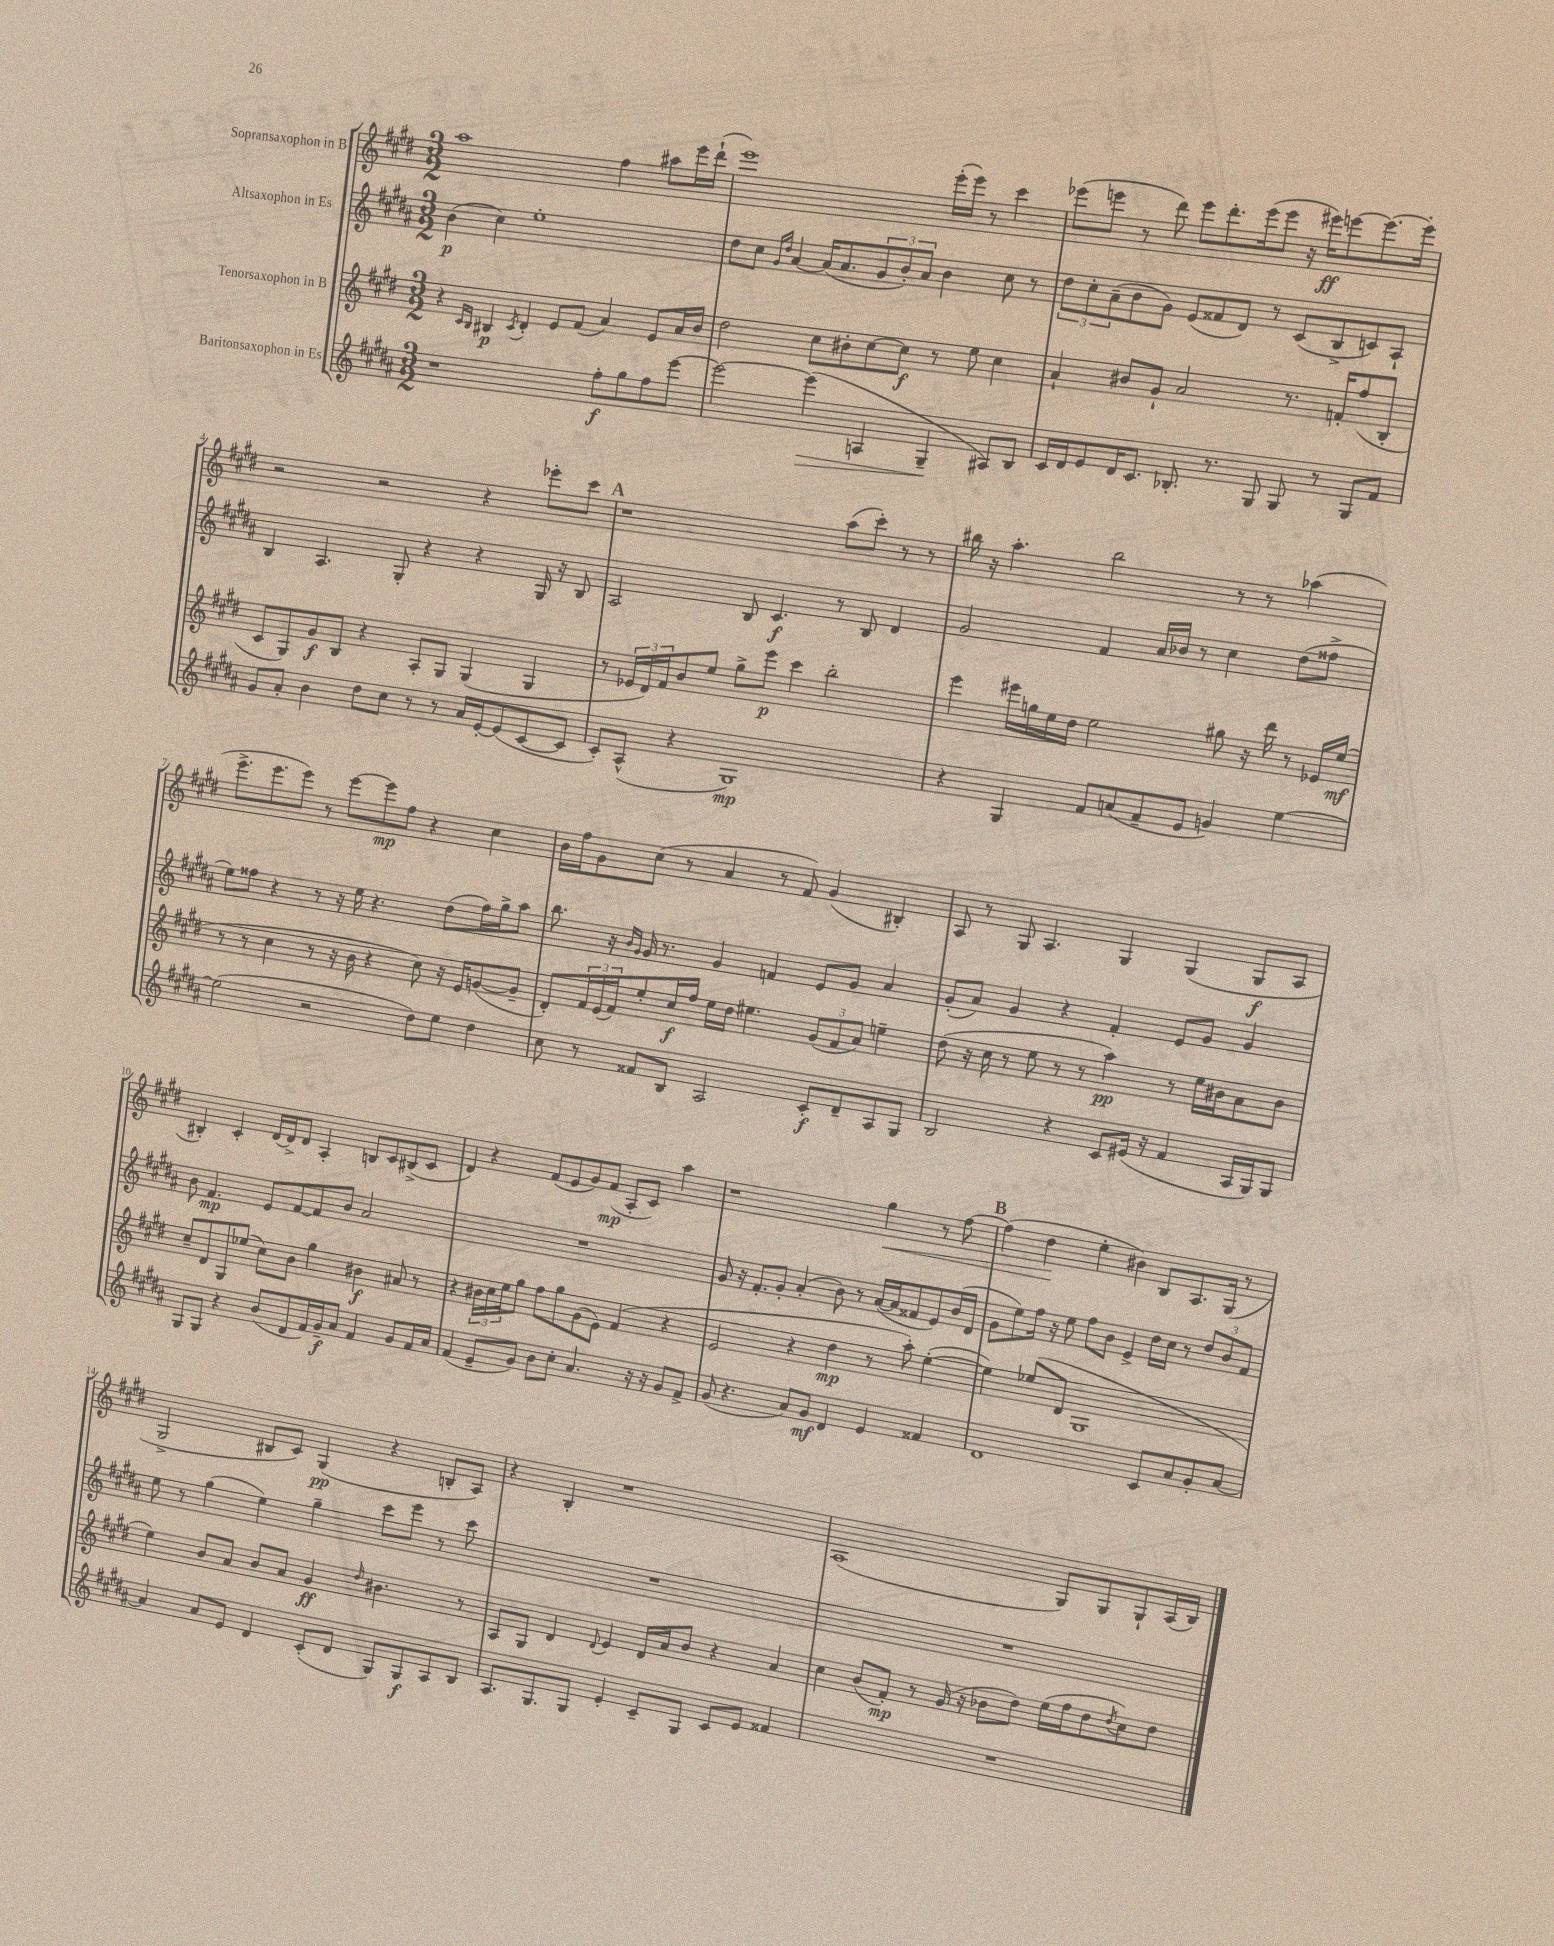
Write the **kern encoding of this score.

**kern	**dynam	**kern	**dynam	**kern	**dynam	**kern	**dynam
*part4	*part4	*part3	*part3	*part2	*part2	*part1	*part1
*staff4	*staff4	*staff3	*staff3	*staff2	*staff2	*staff1	*staff1
*I"Baritonsaxophon in Es	*	*I"Tenorsaxophon in B	*	*I"Altsaxophon in Es	*	*I"Sopransaxophon in B	*
*clefG2	*	*clefG2	*	*clefG2	*	*clefG2	*
*k[f#c#g#d#a#]	*	*k[f#c#g#d#]	*	*k[f#c#g#d#a#]	*	*k[f#c#g#d#]	*
*M3/2	*	*M3/2	*	*M3/2	*	*M3/2	*
=1	=1	=1	=1	=1	=1	=1	=1
1r	.	4r	.	(4b\	p	1aa	.
.	.	16qqc#/LL	.	.	.	.	.
.	.	16qqB/JJ	.	.	.	.	.
.	.	4B#X/	p	4cc#\)	.	.	.
.	.	8qc#/	.	.	.	.	.
.	.	4d#'/	.	1ee'	.	.	.
.	.	8e/L	.	.	.	.	.
.	.	(8f#/J	.	.	.	.	.
8ff#'\L	f	4a/)	.	.	.	4ff#\	.
8gg#\	.	.	.	.	.	.	.
8ff#\	.	8e/L	.	.	.	8aa#X\L	.
[8eee\J	.	16a/L	.	.	.	16eee\L	.
.	.	16b/JJ	.	.	.	(16ddd#`\JJ	.
=2	=2	=2	=2	=2	=2	=2	=2
2eee\_	.	2dd#\	.	8dd#\L	.	1eee)	.
.	.	.	.	8cc#\J	.	.	.
.	.	.	.	16qqg#/LL	.	.	.
.	.	.	.	16qqdd#/JJ	.	.	.
.	.	.	.	[4a#/	.	.	.
!	!LO:HP:b	!	!	!	!	!	!
(4eee\]	>	8cc#\L	.	(16a#/KL]	.	.	.
.	.	.	.	8.a#/	.	.	.
.	.	8b#X'\	.	.	.	.	.
4An/	.	[8cc#\	.	12g#/	.	.	.
.	.	.	.	12b'/)	.	.	.
.	.	8cc#\J]	f	.	.	.	.
.	.	.	.	12a#/J	.	.	.
4G#~/	.	8r	.	4b\	.	(16eee'\LL	.
.	.	.	.	.	.	16eee\JJ)	.
.	.	8ee\	.	.	.	8r	.
8A#X/L)	]	4cc#\	.	8cc#\	.	4ccc#\	.
8B/J	.	.	.	8r	.	.	.
=3	=3	=3	=3	=3	=3	=3	=3
16c#/LL	.	4a`/	.	12dd#\L	.	(8eee-X\L	.
16d#/J	.	.	.	.	.	.	.
.	.	.	.	12cc#'\	.	.	.
8e/	.	.	.	.	.	8eeen\J	.
.	.	.	.	(12a#~\	.	.	.
16d#/K	.	8b#X/L	.	8b\	.	8r	.
8.c#/J	.	.	.	.	.	.	.
.	.	8g#`/J	.	8g#\J)	.	8ddd#\)	.
8.B-X'/	.	2a/	.	(8e/L	.	8eee\L	.
.	.	.	.	8f##X/	.	8.ddd#'\	.
8.r	.	.	.	.	.	.	.
.	.	.	.	8d#/J)	.	.	.
.	.	.	.	.	.	(16eee\k	.
8G#/	.	.	.	8r	.	8eee\J	.
8G#/	.	8.r	.	(8c#/L	.	16r	.
.	.	.	.	.	.	16eee#X\KL)	ff
8r	.	.	.	8B^/	.	[8eeen\	.
.	.	16fn'/KL	.	.	.	.	.
8G#/L	.	(8ff#/	.	8cn/)	.	8.eee\_	.
8f#/J	.	8B'/J	.	8A#`/J	.	.	.
.	.	.	.	.	.	16eee'\Jk]	.
!!LO:LB:g=z
=4	=4	=4	=4	=4	=4	=4	=4
8g#/L	.	8c#/L	.	4B/	.	2r	.
8a#'/J	.	8G#/)	.	.	.	.	.
4b\	.	8g#/	f	4.A#/	.	.	.
.	.	8B/J	.	.	.	.	.
8dd#\L	.	4r	.	.	.	2r	.
8cc#\J	.	.	.	8G#'/	.	.	.
8r	.	8A'/L	.	4r	.	.	.
8r	.	8G#/J	.	.	.	.	.
16a#/LL	.	(4G#/	.	4r	.	4r	.
[16e'/J	.	.	.	.	.	.	.
(8e/]	.	.	.	.	.	.	.
[8c#/	.	4G#/	.	16G#/	.	8eee-X'\L	.
.	.	.	.	16r	.	.	.
8c#/J]	.	.	.	8B/	.	8ccc#\J	.
!!LO:REH:place=s1:t=A
=5	=5	=5	=5	=5	=5	=5	=5
8c#'/L)	.	8r	.	2A#/	.	1r	.
(8A#^^/J	.	24e-X/LL	.	.	.	.	.
.	.	24d#/)	.	.	.	.	.
.	.	24f#/J	.	.	.	.	.
4r	.	8b/	.	.	.	.	.
.	.	8ee/J	.	.	.	.	.
1G#)	mp	8gg#^\L	.	8B/	.	.	.
.	.	8eee\J	p	4.c#/	f	.	.
.	.	4ccc#\	.	.	.	.	.
.	.	2bb'\	.	8r	.	(8aa\L	.
.	.	.	.	8B/	.	8ccc#'\J)	.
.	.	.	.	4d#/	.	8r	.
.	.	.	.	.	.	8r	.
=6	=6	=6	=6	=6	=6	=6	=6
4r	.	4eee\	.	2g#/	.	16bb#X\	.
.	.	.	.	.	.	16r	.
.	.	.	.	.	.	4.aa'\	.
4G#/	.	16eee#X\LL	.	.	.	.	.
.	.	16ggn\	.	.	.	.	.
.	.	16ee\	.	.	.	.	.
.	.	16dd#\JJ	.	.	.	.	.
8f#/L	.	2ee\	.	4f#/	.	2bb#\	.
(8an/	.	.	.	.	.	.	.
8f#~/	.	.	.	16a#/LL	.	.	.
.	.	.	.	16b-X/JJ	.	.	.
8e/J	.	.	.	8r	.	.	.
4gn/)	.	8gg#X\	.	4cc#\	.	8r	.
.	.	16r	.	.	.	8r	.
.	.	16ddd#\	.	.	.	.	.
[4ee\	.	8r	.	(8dd#\L	.	(4aa-X\	.
.	.	16e-X/LL	.	8ff##X^\J	.	.	.
.	.	(16ee/JJ	mf	.	.	.	.
!!LO:LB:g=z
=7	=7	=7	=7	=7	=7	=7	=7
(2ee\]	.	8r	.	8ee\L)	.	8.eee^\L	.
.	.	8r	.	8ff##X\J	.	.	.
.	.	.	.	.	.	8.eee\	.
.	.	4cc#\	.	4r	.	.	.
.	.	.	.	.	.	8eee\J)	.
2r	.	8r	.	8r	.	8r	.
.	.	16r	.	16r	.	[8eee\L	.
.	.	16b\	.	16ee\	.	.	.
.	.	4r	.	4.r	.	8eee\]	mp
.	.	.	.	.	.	8ff#\J	.
8dd#\L)	.	8cc#\)	.	.	.	4r	.
8ee\J	.	16r	.	(8dd#\L	.	.	.
.	.	16e/KL	.	.	.	.	.
4dd#\	.	([8gn/	.	16ff##\L)	.	4cc#\	.
.	.	.	.	16gg#^\J	.	.	.
.	.	8g~/J]	.	8aa#\J	.	.	.
=8	=8	=8	=8	=8	=8	=8	=8
8cc#\	.	8d#'/L)	.	8.bb\	.	16b\LL	.
.	.	.	.	.	.	16ff#\J	.
8r	.	24f#/L	.	.	.	8g#\	.
.	.	(24e/	.	.	.	.	.
.	.	.	.	16r	.	.	.
.	.	24f#/J)	.	.	.	.	.
.	.	.	.	16qqb/LL	.	.	.
.	.	.	.	16qqg#/JJ	.	.	.
8f##X/L	.	8ee'/	.	16g#/	.	(8cc#\J	.
.	.	.	.	8.r	.	.	.
8B/J	.	16cc#/L	f	.	.	8r	.
.	.	16ff#/JJ	.	.	.	.	.
2A#/	.	16ee\LL	.	4g#/	.	4a/	.
.	.	16dd#\JJ	.	.	.	.	.
.	.	4.ee#X\	.	.	.	.	.
.	.	.	.	4fn/	.	8r	.
.	.	.	.	.	.	8f#/)	.
8c#'/L	f	(12g#/L	.	8e/L	.	(4g#/	.
.	.	12f#/	.	.	.	.	.
8d#~/	.	.	.	8g#/J	.	.	.
.	.	12a/J)	.	.	.	.	.
8A#/	.	4een~\	.	4a#/	.	4B#X'/)	.
8G#/J	.	.	.	.	.	.	.
=9	=9	=9	=9	=9	=9	=9	=9
2B/	.	(8dd#\	.	(8g#'/L	.	8A/	.
.	.	16r	.	8a#/J)	.	8r	.
.	.	16cc#\	.	.	.	.	.
.	.	8r	.	4g#/	.	8G#/	.
.	.	8ee\	.	.	.	4.A/	.
4r	.	8r	.	4r	.	.	.
.	.	8r	.	.	.	.	.
8c#/L	.	4aa\)	pp	4f#'/	.	4G#/	.
(16e#X/Jk	.	.	.	.	.	.	.
16r	.	.	.	.	.	.	.
4f#/	.	8r	.	8e/L	.	(4G#/	.
.	.	16ee\LL	.	8g#/J	.	.	.
.	.	16b#X\J	.	.	.	.	.
16A#/LL	.	8a\	.	4g#/	.	8G#/L	f
16G#/J)	.	.	.	.	.	.	.
8G#/J	.	8b#\J	.	.	.	8A/J	.
!!LO:LB:g=z
=10	=10	=10	=10	=10	=10	=10	=10
8G#/L	.	8cc#~/L	.	8b\	.	4B#X'/)	.
8G#/J	.	8d#/	.	4.f#/	mp	.	.
4r	.	8G#/	.	.	.	4c#'/	.
.	.	(8ee-X/J	.	.	.	.	.
(8b/L	.	8cc#\L)	.	8e/L	.	[16d#/LL	.
.	.	.	.	.	.	16d#^/J]	.
8d#/	.	8b\J	.	[8f#/	.	8d#/J	.
16f#/L)	.	4gg#\	.	8f#/]	.	4A'/	.
16g#~/J	f	.	.	.	.	.	.
8a#/J	.	.	.	8b/J	.	.	.
4f#/	.	4b#X\	f	2a#/	.	8Bn/L	.
.	.	.	.	.	.	8c#/	.
8g#/L	.	8a#X/	.	.	.	(8B#X^/	.
16f#/L	.	8r	.	.	.	8c#/J	.
16a#/JJ	.	.	.	.	.	.	.
=11	=11	=11	=11	=11	=11	=11	=11
(4f#/	.	4r	.	1.r	.	4d#/)	.
8e~/L	.	24b#X\LL	.	.	.	4r	.
.	.	24cc#\	.	.	.	.	.
.	.	24ee\J	.	.	.	.	.
8g#/J)	.	8gg#\J	.	.	.	.	.
8b\L	.	8ff#\L	.	.	.	(8f#/L	.
8cc#'\J	.	8gg#\	.	.	.	8e/	.
4.a#/	.	(8g#\	.	.	.	8g#/)	.
.	.	8e\J)	.	.	.	(8f#/J	mp
.	.	(4f#/	.	.	.	8A'/L	.
16r	.	.	.	.	.	8c#/J)	.
16r	.	.	.	.	.	.	.
8g#/L	.	4r	.	.	.	4aa\	.
8f#^/J	.	.	.	.	.	.	.
=12	=12	=12	=12	=12	=12	=12	=12
(8g#/	.	2e/	.	8g#/	.	1r	.
4.r	.	.	.	16r	.	.	.
.	.	.	.	8.f#'/L	.	.	.
.	.	.	.	8g#'/J	.	.	.
8a#/L)	.	4r	.	(4a#'/	.	.	.
8g#/J	mf	.	.	.	.	.	.
4d#/	.	4dd#\	mp	8b\)	.	.	.
.	.	.	.	8r	.	.	.
!	!	!	!	!	!	!	!LO:HP:b
4e/	.	8r	.	([16a#/LL	.	4gg#\	<
.	.	.	.	16a#/J]	.	.	.
.	.	8aa'\)	.	8f##X/	.	.	.
4f##X/	.	([4ee'\	.	8e/)	.	8r	.
.	.	.	.	(16b/L	.	[8ff#\	.
.	.	.	.	16d#/JJ	.	.	.
!!LO:REH:place=s1:t=B
=13	=13	=13	=13	=13	=13	=13	=13
1d#	.	4ee\])	.	8g#\L	.	(4ff#\]	.
.	.	.	.	8ee\)	.	.	.
.	.	(8ee-X/L	.	16ff#\Jk	.	4dd#\	.
.	.	.	.	16r	.	.	.
.	.	8d#/J	.	8ee\	.	.	.
.	.	1G#	.	8ff#\L	.	4ee'\	[
.	.	.	.	8b\J	.	.	.
.	.	.	.	4e^/	.	4b#X\)	.
8c#/L	.	.	.	16dd#\LL	.	8B/L	.
.	.	.	.	16cc#\JJ	.	.	.
8a#/	.	.	.	8r	.	8.A/	.
8g#'/	.	.	.	12dd#/L	.	.	.
.	.	.	.	.	.	(16G#/Jk	.
.	.	.	.	12b/	.	.	.
[8a#/J	.	.	.	.	.	8r	.
.	.	.	.	12f#/J	.	.	.
!!LO:LB:g=z
=14	=14	=14	=14	=14	=14	=14	=14
4a#/]	.	4ee\)	.	8ee\	.	2G#^/	.
.	.	.	.	8r	.	.	.
8a#/L	.	8b/L	.	(4gg#\	.	.	.
8e/J	.	8a/J	.	.	.	.	.
4d#/	.	8b/L	.	4ee\)	.	8B#X/L	.
.	.	8a/J	.	.	.	8c#/J)	.
(8c#'/L	.	4g#/	ff	4gg#~\	.	(4G#/	pp
8d#/J	.	.	.	.	.	.	.
.	.	16qqdd#/	.	.	.	.	.
8G#/L)	.	4.b#X\	.	8ccc#\L	.	4r	.
8G#/	f	.	.	8eee\J	.	.	.
8A#/	.	.	.	8r	.	8Bn'/L	.
8B/J	.	8r	.	8ccc#\	.	8A/J)	.
=15	=15	=15	=15	=15	=15	=15	=15
8.A#/L	.	8A/L	.	1.r	.	4r	.
.	.	8G#/J	.	.	.	.	.
8.G#/	.	.	.	.	.	.	.
.	.	4d#/	.	.	.	4B'/	.
8G#/J	.	.	.	.	.	.	.
.	.	8qqd#/	.	.	.	.	.
4e'/	.	4e/	.	.	.	1r	.
8c#~/L	.	16d#/LL	.	.	.	.	.
.	.	16a/J	.	.	.	.	.
8G#/J	.	8b/J	.	.	.	.	.
8c#/L	.	4r	.	.	.	.	.
8e/J	.	.	.	.	.	.	.
4f##X/	.	4a/	.	.	.	.	.
=16	=16	=16	=16	=16	=16	=16	=16
1.r	.	4cc#\	.	1.r	.	(1A	.
.	.	(8b/L	.	.	.	.	.
.	.	8f#'/J)	mp	.	.	.	.
.	.	8r	.	.	.	.	.
.	.	(16g#/	.	.	.	.	.
.	.	16r	.	.	.	.	.
.	.	8b-X\L	.	.	.	.	.
.	.	8dd#\J)	.	.	.	.	.
.	.	(16ee\LL	.	.	.	8G#/L)	.
.	.	16ff#\J	.	.	.	.	.
.	.	8dd#\	.	.	.	8G#/	.
.	.	8qdd#/	.	.	.	.	.
.	.	8cc#\)	.	.	.	8G#`/	.
.	.	8dd#\J	.	.	.	(16A/L	.
.	.	.	.	.	.	16B/JJ)	.
==	==	==	==	==	==	==	==
*-	*-	*-	*-	*-	*-	*-	*-
